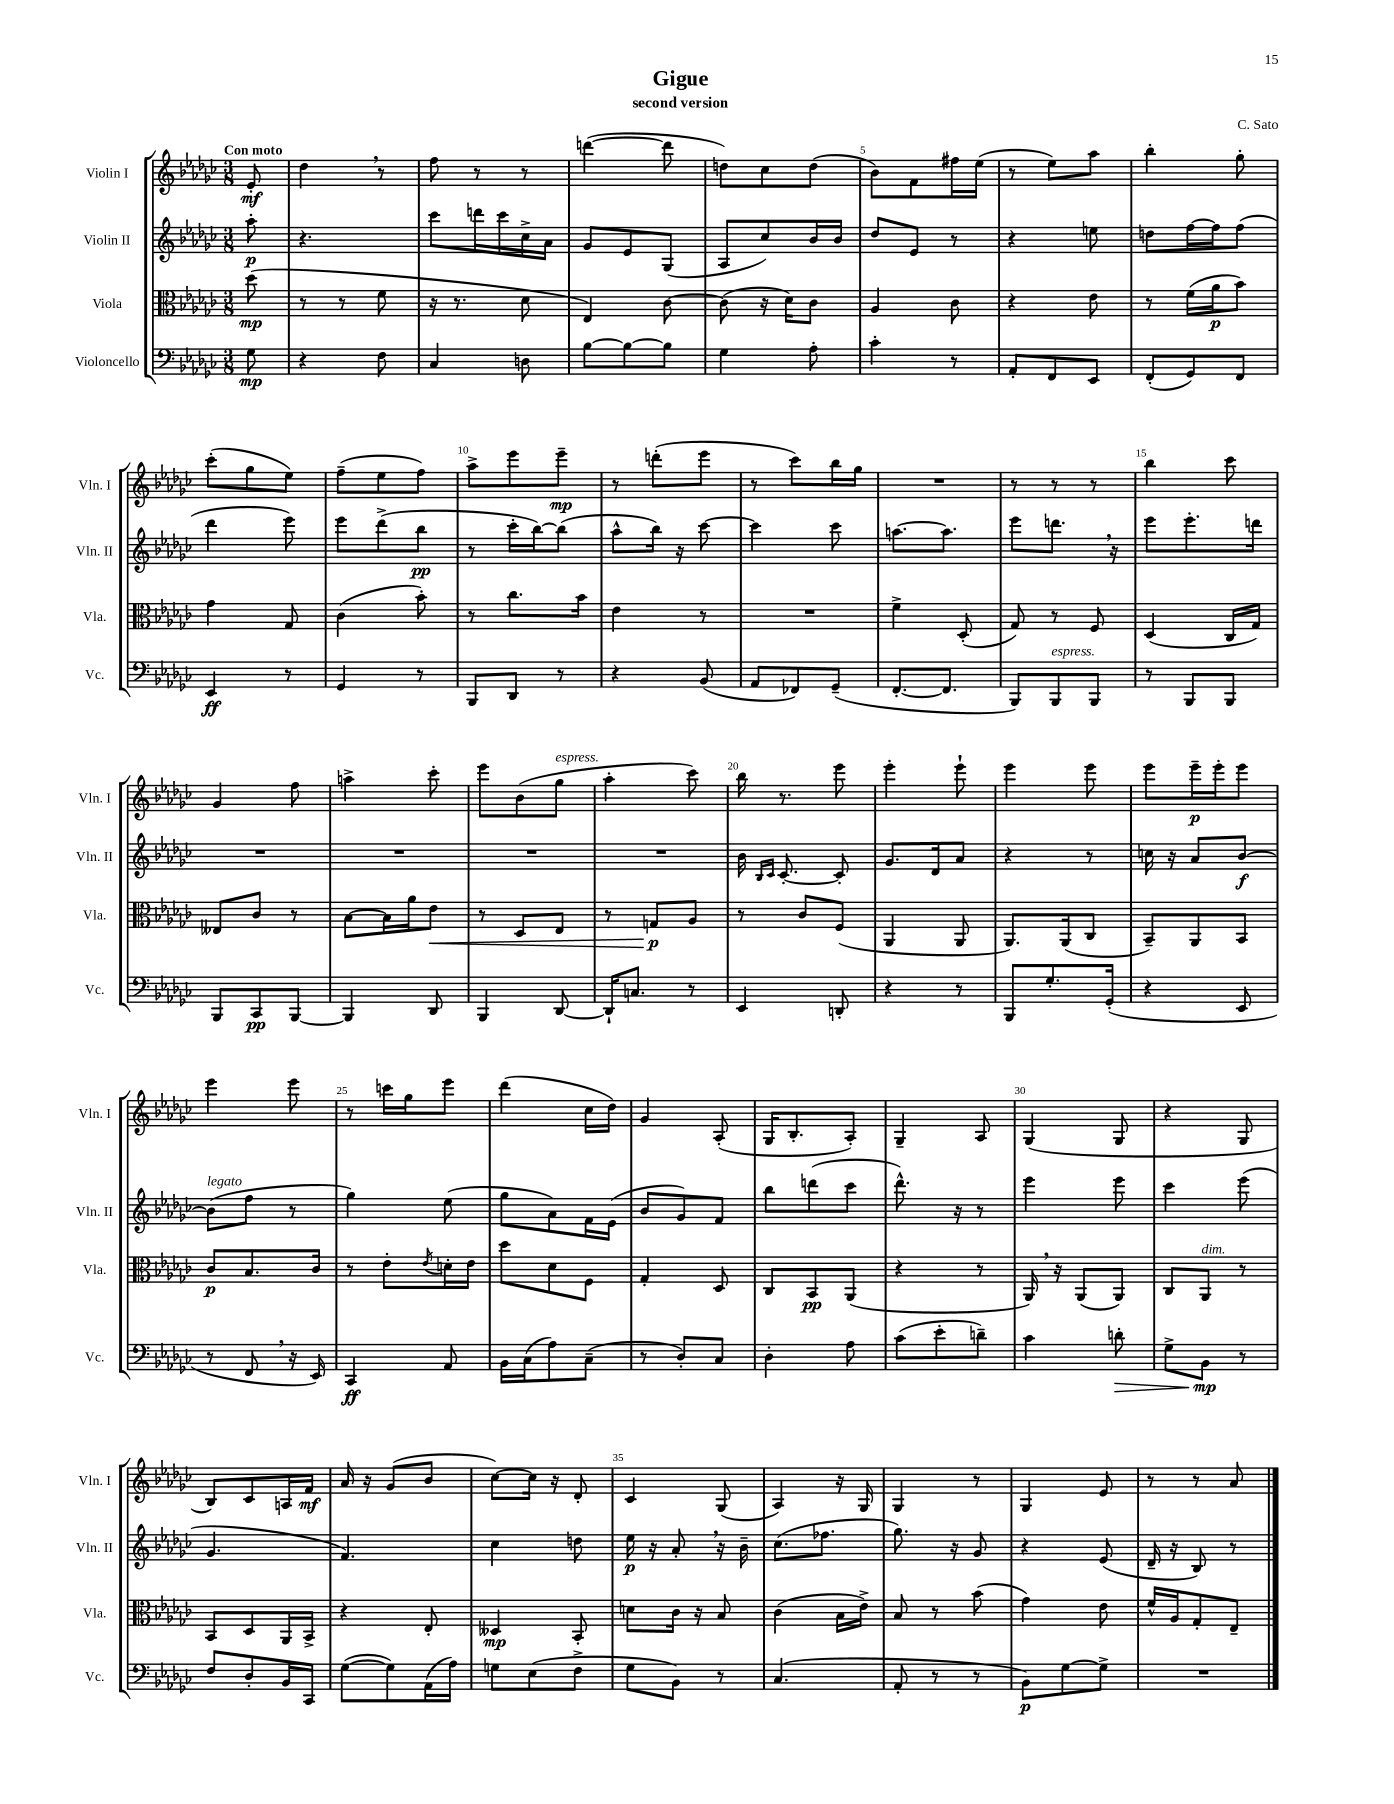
\header { title = "Gigue" composer = "C. Sato" subtitle = "second version" }
<<
\new StaffGroup <<
\new Staff = "s0" \with { instrumentName = "Violin I" shortInstrumentName = "Vln. I" } {
    \clef treble \key ges \major \numericTimeSignature \time 3/8 \partial 8 \tempo "Con moto"
    ees'8-.\mf |
    des''4 \breathe r8 |
    f''8 r8 r8 |
    d'''4~( d'''8 |
    d''8) ces''8 d''8( |
    bes'8) f'8 fis''16 ees''16( |
    r8 ees''8) aes''8 |
    bes''4-. ges''8-. |
    ces'''8-.( ges''8 ees''8) |
    f''8--( ees''8 f''8) |
    aes''8-> ees'''8 ees'''8--\mp |
    r8 d'''8-.( ees'''8 |
    r8 ces'''8) bes''16 ges''16 |
    R4. |
    r8 r8 r8 |
    bes''4 ces'''8 |
    ges'4 f''8 |
    a''4-> ces'''8-. |
    ees'''8 bes'8( ges''8^\markup { \italic "espress." } |
    aes''4-. ces'''8) |
    bes''16 r8. ees'''8 |
    ees'''4-. ees'''8-! |
    ees'''4 ees'''8 |
    ees'''8 ees'''16--\p ees'''16-. ees'''8 |
    ees'''4 ees'''8 |
    r8 c'''16 ges''16 ees'''8 |
    des'''4( ces''16 des''16) |
    ges'4 aes8-.( |
    ges16 bes8.-. aes8-.) |
    ges4-- aes8 |
    ges4( ges8 |
    r4 ges8 |
    bes8) ces'8 a16 f'16\mf |
    aes'16 r16 ges'8( bes'8 |
    ces''8~) ces''16 r16 des'8-. |
    ces'4 ges8( |
    aes4) r16 ges16 |
    ges4 r8 |
    ges4 ees'8 |
    r8 r8 aes'8 \bar "|." |
}
\new Staff = "s1" \with { instrumentName = "Violin II" shortInstrumentName = "Vln. II" } {
    \clef treble \key ges \major \numericTimeSignature \time 3/8 \partial 8
    aes''8-.\p |
    r4. |
    ces'''8 d'''16 ces'''16 ces''16-> aes'16 |
    ges'8 ees'8 ges8( |
    aes8 ces''8) bes'16 bes'16 |
    des''8 ees'8 r8 |
    r4 e''8 |
    d''8 f''16~ f''16 f''8( |
    des'''4 ees'''8) |
    ees'''8 des'''8->( bes''8\pp |
    r8 ces'''16-. bes''16~) bes''8( |
    aes''8-^ bes''16) r16 ces'''8~ |
    ces'''4 ces'''8 |
    a''8.~ a''8. |
    ees'''8 d'''8. \breathe r16 |
    ees'''8 ees'''8.-. d'''16 |
    R4. |
    R4. |
    R4. |
    R4. |
    bes'16 \grace { bes16 ces'16 } ces'8.~-. ces'8-. |
    ges'8. des'16 aes'8 |
    r4 r8 |
    c''16 r16 aes'8 bes'8~\f |
    bes'8^\markup { \italic "legato" }( f''8 r8 |
    ges''4) ees''8( |
    ges''8 aes'8) f'16 ees'16( |
    bes'8 ges'8) f'8 |
    bes''8 d'''8( ces'''8 |
    des'''8.-^) r16 r8 |
    ees'''4 ees'''8 |
    ces'''4 ees'''8( |
    ges'4. |
    f'4.) |
    ces''4 d''8 |
    ees''16\p r16 aes'8-. \breathe r16 bes'16-- |
    ces''8.( fes''8. |
    ges''8.) r16 ges'8 |
    r4 ees'8( |
    des'16-- r16 bes8) r8 \bar "|." |
}
\new Staff = "s2" \with { instrumentName = "Viola" shortInstrumentName = "Vla." } {
    \clef alto \key ges \major \numericTimeSignature \time 3/8 \partial 8
    des''8\mp( |
    r8 r8 f'8 |
    r16 r8. des'8 |
    ees4) ces'8~ |
    ces'8( r16 des'16) ces'8 |
    aes4 ces'8 |
    r4 ees'8 |
    r8 f'16( aes'16\p bes'8) |
    ges'4 ges8 |
    ces'4( bes'8-.) |
    r8 ces''8. bes'16 |
    ees'4 r8 |
    R4. |
    f'4-> des8-.( |
    ges8) r8 f8 |
    des4( ces16 ges16) |
    eeses8 ces'8 r8 |
    bes8~ bes16 aes'16 ees'8\< |
    r8 des8 ees8 |
    r8 g8\p\! aes8 |
    r8 ces'8 f8( |
    aes,4 aes,8 |
    aes,8.) aes,16( ces8 |
    bes,8--) aes,8 bes,8 |
    ces'8\p bes8. ces'16 |
    r8 ees'8-. \acciaccatura { ees'8 } d'16-. ees'16 |
    des''8 des'8 f8 |
    ges4-. des8 |
    ces8 bes,8\pp aes,8( |
    r4 r8 |
    aes,16) \breathe r16 aes,8( aes,8) |
    ces8 aes,8^\markup { \italic "dim." } r8 |
    bes,8 des8 aes,16 bes,16-> |
    r4 ees8-. |
    deses4\mp bes,8-. |
    d'8 ces'16 r16 bes8 |
    ces'4( bes16 ees'16->) |
    bes8 r8 bes'8( |
    ges'4) ees'8 |
    f'16-^ aes16 ges8-. ees8-- \bar "|." |
}
\new Staff = "s3" \with { instrumentName = "Violoncello" shortInstrumentName = "Vc." } {
    \clef bass \key ges \major \numericTimeSignature \time 3/8 \partial 8
    ges8\mp |
    r4 f8 |
    ces4 d8 |
    bes8~ bes8~ bes8 |
    ges4 aes8-. |
    ces'4-. r8 |
    aes,8-. f,8 ees,8 |
    f,8-.( ges,8) f,8 |
    ees,4\ff r8 |
    ges,4 r8 |
    bes,,8 des,8 r8 |
    r4 bes,8( |
    aes,8 fes,8) ges,8--( |
    f,8.~-. f,8. |
    bes,,8) bes,,8^\markup { \italic "espress." } bes,,8 |
    r8 bes,,8 bes,,8 |
    bes,,8 ces,8\pp bes,,8~ |
    bes,,4 des,8 |
    bes,,4 des,8~ |
    des,16-! c8. r8 |
    ees,4 d,8-. |
    r4 r8 |
    bes,,8 ges8.-. ges,16-.( |
    r4 ees,8 |
    r8 f,8 \breathe r16 ees,16) |
    ces,4\ff aes,8 |
    bes,16 ces16( aes8) ces8--( |
    r8 des8-.) ces8 |
    des4-. aes8 |
    ces'8( ees'8-. d'8--) |
    ces'4 d'8-.\> |
    ges8-> bes,8\mp\! r8 |
    f8 des8-. bes,16 ces,16 |
    ges8~( ges8) aes,16( aes16) |
    g8 ees8( f8-> |
    ges8 bes,8) r8 |
    ces4.( |
    aes,8-. r8 r8 |
    bes,8\p) ges8~ ges8-> |
    R4. \bar "|." |
}
>>
>>
\layout { \context { \Score \override BarNumber.break-visibility = ##(#f #t #t) barNumberVisibility = #(every-nth-bar-number-visible 5) } }
